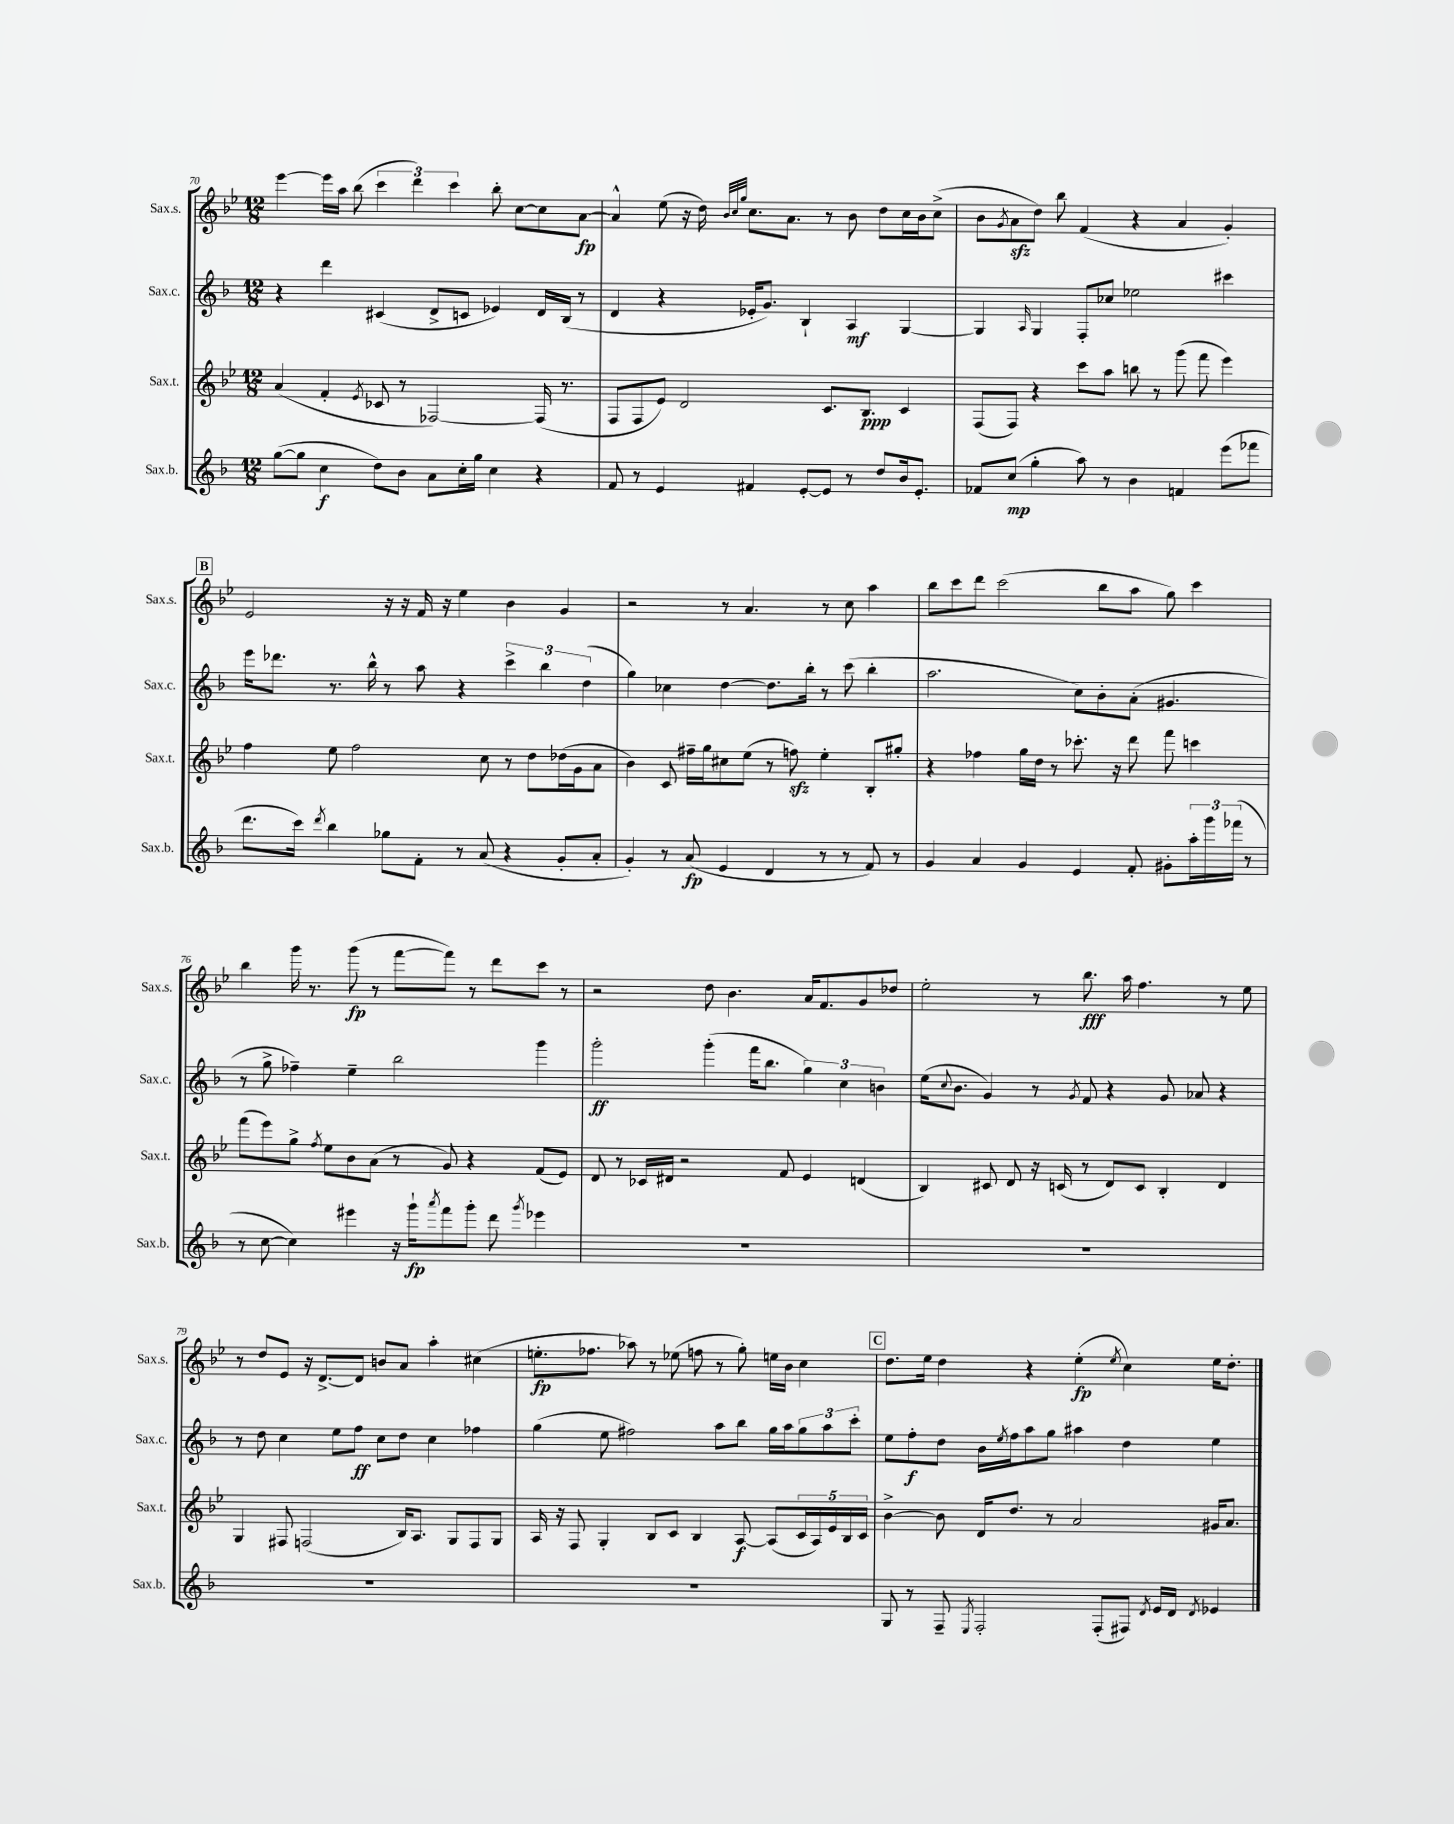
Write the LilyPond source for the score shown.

<<
\new StaffGroup <<
\new Staff = "s0" \with { instrumentName = "Sax.s." shortInstrumentName = "Sax.s." } {
    \clef treble \key bes \major \numericTimeSignature \time 12/8
    ees'''4~ ees'''16 a''16 bes''8( \tuplet 3/2 { c'''4 d'''4) c'''4 } bes''8-. c''8~ c''8 a'8~\fp |
    a'4-^ ees''8( r16 d''16) \grace { bes'32 c''32 g''32 } c''8. a'8. r8 bes'8 d''8 c''16 bes'16 c''8->( |
    bes'8 \acciaccatura { g'8 } a'8\sfz d''8) bes''8 f'4( r4 a'4 g'4-.) |
    \mark \markup { \box "B" } ees'2 r16 r16 f'16 r16 ees''4 bes'4 g'4 |
    r2 r8 a'4. r8 c''8 a''4 |
    bes''8 c'''8 d'''8 c'''2( bes''8 a''8 g''8) c'''4 |
    bes''4 g'''16 r8. g'''8\fp( r8 f'''8~ f'''8) r8 d'''8 c'''8 r8 |
    r2 d''8 bes'4. a'16 f'8. g'8 des''8 |
    ees''2-. r8 bes''8.\fff a''16 f''4. r8 ees''8 |
    r8 d''8 ees'8 r16 d'8.~-> d'8 b'8 a'8 a''4-. cis''4( |
    e''8.-.\fp fes''8. aes''8) r8 ees''8( f''8 r8 g''8-.) e''16 bes'16 c''4 |
    \mark \markup { \box "C" } d''8. ees''16 d''4 r4 ees''4-.\fp( \acciaccatura { ees''8 } c''4) ees''16 d''8.-. \bar "|." |
}
\new Staff = "s1" \with { instrumentName = "Sax.c." shortInstrumentName = "Sax.c." } {
    \clef treble \key f \major \numericTimeSignature \time 12/8
    r4 d'''4 cis'4( d'8-> c'8 ees'4) d'16 bes16( r8 |
    d'4 r4 ees'16-. g'8.) bes4-! a4\mf g4~ |
    g4 \grace { a16 } g4 f8-. ces''8 ees''2 cis'''4 |
    \mark \markup { \box "B" } e'''16 des'''8. r8. bes''16-^ r8 a''8 r4 \tuplet 3/2 { c'''4-> bes''4 d''4( } |
    g''4) ces''4 d''4~ d''8. bes''16-. r8 c'''8( bes''4-. |
    a''2. c''8) bes'8-. a'8-.( gis'4. |
    r8 g''8-> fes''4--) e''4-- bes''2 g'''4 |
    g'''2-.\ff g'''4-.( f'''16 bes''8. \tuplet 3/2 { g''4) c''4 b'4 } |
    e''16( \appoggiatura { c''8 } bes'8. g'4) r8 \acciaccatura { g'8 } f'8 r4 g'8 aes'8 r4 |
    r8 d''8 c''4 e''8 f''8\ff c''8 d''8 c''4 fes''4 |
    g''4( e''8 fis''2) a''8 bes''8 g''16 a''16 \tuplet 3/2 { g''8 a''8 c'''8-. } |
    \mark \markup { \box "C" } e''8 f''8-.\f d''8 bes'16 \acciaccatura { e''8 } f''16 a''8 g''8 ais''4 d''4 e''4 \bar "|." |
}
\new Staff = "s2" \with { instrumentName = "Sax.t." shortInstrumentName = "Sax.t." } {
    \clef treble \key bes \major \numericTimeSignature \time 12/8
    a'4( f'4-. \acciaccatura { ees'8 } ces'8 r8 fes2~) fes16( r8. |
    f8 f8 ees'8) d'2 c'8. bes8.\ppp c'4 |
    f8( f8) r4 c'''8 a''8 b''8 r8 g'''8( f'''8 ees'''4) |
    \mark \markup { \box "B" } f''4 ees''8 f''2 c''8 r8 d''8 des''16( g'16 a'8 |
    bes'4) c'8 fis''16-- g''16 cis''8 ees''8( r8 f''8\sfz) ees''4-. bes8-. gis''8-. |
    r4 fes''4 g''16 d''16 r8 ces'''8.-. r16 d'''8 f'''8 c'''4 |
    f'''8( ees'''8) g''8-> \acciaccatura { f''8 } ees''8 bes'8 a'8( r8 g'8) r4 f'8( ees'8) |
    d'8 r8 ces'16 dis'16 r2 f'8 ees'4 d'4( |
    bes4) cis'8 d'8 r16 c'16( r8 d'8) c'8 bes4-. d'4 |
    g4 fis8 f2( bes16) a8. g8 f8 g8 |
    a16 r16 f8 g4-. bes8 c'8 bes4 a8~\f a8( \tuplet 5/4 { c'16 a16) ees'16 bes16 c'16 } |
    \mark \markup { \box "C" } bes'4~-> bes'8 d'16 d''8. r8 a'2 gis'16 a'8. \bar "|." |
}
\new Staff = "s3" \with { instrumentName = "Sax.b." shortInstrumentName = "Sax.b." } {
    \clef treble \key f \major \numericTimeSignature \time 12/8
    g''8~( g''8 c''4\f d''8) bes'8 a'8 c''16-. g''16 c''4 r4 |
    f'8 r8 e'4 fis'4 e'8~-. e'8 r8 d''8 bes'16 e'8.-. |
    fes'8 c''8\mp( g''4-. a''8) r8 bes'4 f'4 e'''8( fes'''8 |
    \mark \markup { \box "B" } d'''8. c'''16) \acciaccatura { d'''8 } bes''4 ges''8 f'8-. r8 a'8( r4 g'8-. a'8-. |
    g'4-.) r8 a'8\fp( e'4 d'4 r8 r8 f'8) r8 |
    g'4 a'4 g'4 e'4 f'8-. gis'8-. \tuplet 3/2 { a''16-. g'''16 fes'''16( } r8 |
    r8 c''8~ c''4) eis'''4 r16 g'''16-!\fp \acciaccatura { a'''8 } f'''8 g'''8-. d'''8 \acciaccatura { g'''8 } ees'''4 |
    R1. |
    R1. |
    R1. |
    R1. |
    \mark \markup { \box "C" } g8 r8 f8-- \acciaccatura { e8 } f2-. f8-.( fis8) \acciaccatura { d'8 } e'16 d'16 \acciaccatura { d'8 } ees'4 \bar "|." |
}
>>
>>
\layout { \context { \Score currentBarNumber = #70 } }
